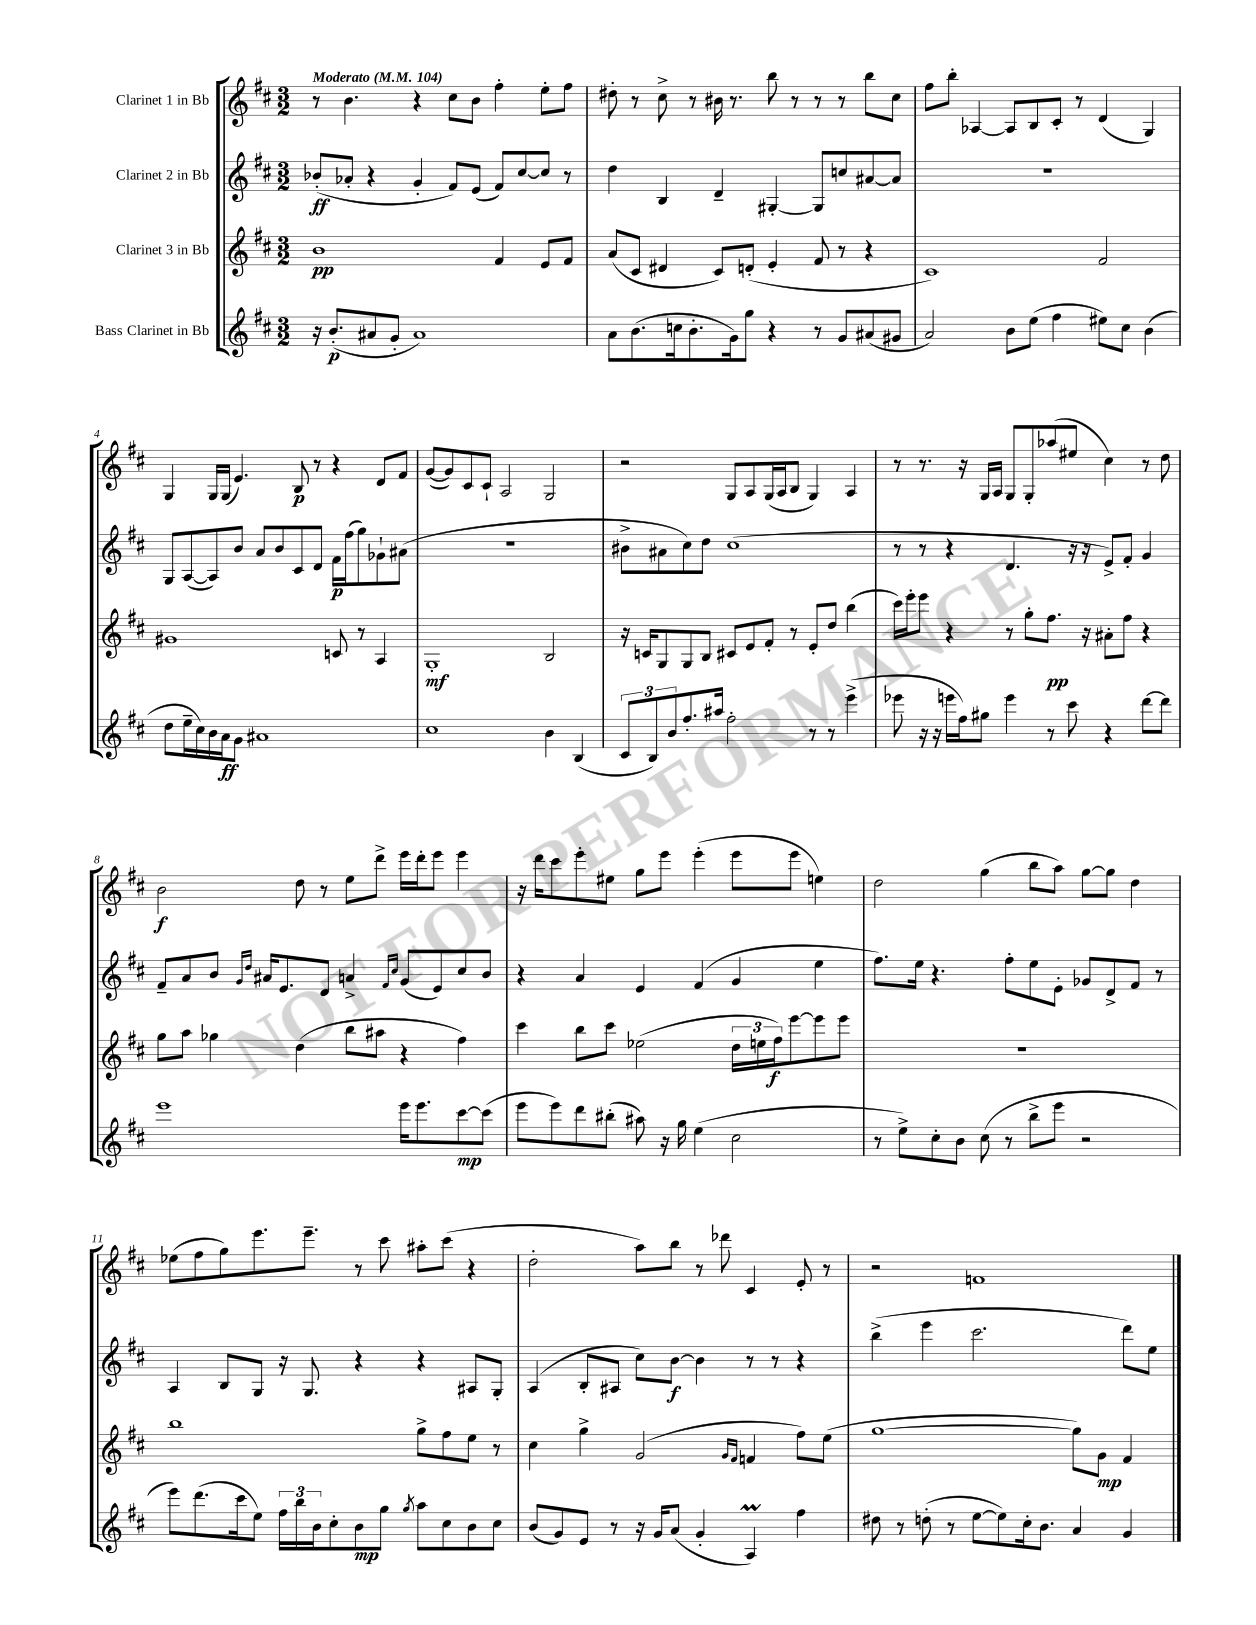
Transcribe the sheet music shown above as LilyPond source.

<<
\new StaffGroup <<
\new Staff = "s0" \with { instrumentName = "Clarinet 1 in Bb" } {
    \clef treble \key d \major \numericTimeSignature \time 3/2 \tempo "Moderato" 4 = 104
    r8 b'4. r4 cis''8 b'8 fis''4-. e''8-. fis''8 |
    dis''8-. r8 cis''8-> r8 bis'16 r8. b''8 r8 r8 r8 b''8 cis''8 |
    fis''8 b''8-. aes4~ aes8 b8 cis'8-. r8 d'4( g4) |
    g4 g16 g16( e'4.) b8\p r8 r4 d'8 fis'8 |
    g'8~( g'8) cis'8 cis'8-! a2 g2 |
    r2 g8 a8 g16( a16 b8 g4) a4 |
    r8 r8. r16 g16 a16 g8 g8-. aes''8( eis''8 cis''4) r8 d''8 |
    b'2\f d''8 r8 e''8 d'''8-> e'''16 d'''16-. e'''8 e'''4 |
    r16 d'''16 cis'''8 e'''8-. eis''8 g''8 e'''8 e'''4-.( e'''8 e'''8 e''4) |
    d''2 g''4( b''8 a''8) g''8~ g''8 d''4 |
    ees''8( fis''8 g''8) e'''8. e'''8.-- r8 cis'''8 ais''8-. cis'''8( r4 |
    d''2-. a''8) b''8 r8 des'''8 cis'4 e'8-. r8 |
    r2 f'1 \bar "|." |
}
\new Staff = "s1" \with { instrumentName = "Clarinet 2 in Bb" } {
    \clef treble \key d \major \numericTimeSignature \time 3/2
    bes'8-.\ff( aes'8-. r4 g'4-. fis'8) e'8( fis'8) cis''8~ cis''8 r8 |
    d''4 b4 d'4-- gis4~-. gis8 c''8 ais'8~ ais'8 |
    R1. |
    g8 a8~( a8) b'8 a'8 b'8 cis'8 d'8 fis'16\p fis''16( g''8) ges'8-! ais'8( |
    R1. |
    bis'8-> ais'8 cis''8) d''8 cis''1( |
    r8 r8 r4 d'4. r16 r16 e'8->) fis'8-. g'4 |
    fis'8-- a'8 b'8 \grace { g'16 d''16 } ais'16 e'8. d'8 a'4-> \grace { fis'16 cis''16 } g'8( e'8) cis''8 b'8 |
    r4 a'4 e'4 fis'4( g'4 e''4 |
    fis''8.) e''16 r4. fis''8-. e''8 e'8-. ges'8 d'8-> fis'8 r8 |
    a4 b8 g8 r16 g8. r4 r4 ais8 g8-. |
    a4( b8-. ais8 cis''8) b'8~\f b'4 r8 r8 r4 |
    b''4->( e'''4 cis'''2. d'''8) e''8 \bar "|." |
}
\new Staff = "s2" \with { instrumentName = "Clarinet 3 in Bb" } {
    \clef treble \key d \major \numericTimeSignature \time 3/2
    b'1\pp fis'4 e'8 fis'8 |
    a'8( cis'8 dis'4 cis'8) d'8-.( e'4-. fis'8 r8 r4 |
    cis'1) fis'2 |
    gis'1 c'8 r8 a4 |
    g1-.\mf b2 |
    r16 c'16 g8 g8 b8 cis'8 e'8 fis'8-. r8 e'8-. d''8 b''4( |
    cis'''16) e'''16-. e'''8 r4 r8 g''8-. fis''8.\pp r16 ais'8-. fis''8 r4 |
    g''8 a''8 ges''4 d''4( b''8 ais''8 r4 fis''4) |
    cis'''4 b''8 cis'''8 ees''2( \tuplet 3/2 { d''16 e''16 fis''16\f) } e'''8~ e'''8 e'''8 |
    R1. |
    b''1 g''8-> fis''8 e''8 r8 |
    cis''4 g''4-> g'2( \grace { g'16 fis'16 } f'4 fis''8) e''8( |
    g''1~ g''8) g'8\mp fis'4 \bar "|." |
}
\new Staff = "s3" \with { instrumentName = "Bass Clarinet in Bb" } {
    \clef treble \key d \major \numericTimeSignature \time 3/2
    r16 b'8.-.\p( ais'8 g'8-. ais'1) |
    a'8 b'8.( c''16 b'8.-. g'16) g''8 r4 r8 g'8 ais'8( gis'8 |
    a'2) b'8 e''8( fis''4 eis''8) cis''8 b'4( |
    d''8 e''16-- cis''16) b'16 a'16\ff g'8 ais'1 |
    cis''1 b'4 b4( |
    \tuplet 3/2 { cis'8 b8) b'8 } fis''8.-. ais''16 fis''2-. r8 r8 e'''4->( |
    ees'''8 r16 r16 e'''16 fis''16) gis''8 e'''4 r8 cis'''8 r4 d'''8~ d'''8 |
    e'''1 e'''16 e'''8. cis'''8~\mp cis'''8( |
    e'''8 e'''8) d'''8 bis''8-.( ais''8) r16 g''16 e''4( cis''2 |
    r8 e''8->) cis''8-. b'8 cis''8( r8 b''8-> e'''8 r2 |
    e'''8) d'''8.( cis'''16 e''8) \tuplet 3/2 { fis''16 b''16 b'16 } cis''8-. b'8\mp g''8 \acciaccatura { g''8 } a''8 cis''8 b'8 cis''8 |
    b'8( g'8) e'8 r8 r16 g'16 a'8( g'4-. a4\prall) fis''4 |
    dis''8 r8 d''8-.( r8 e''8~ e''8) cis''16-. b'8. a'4 g'4 \bar "|." |
}
>>
>>
